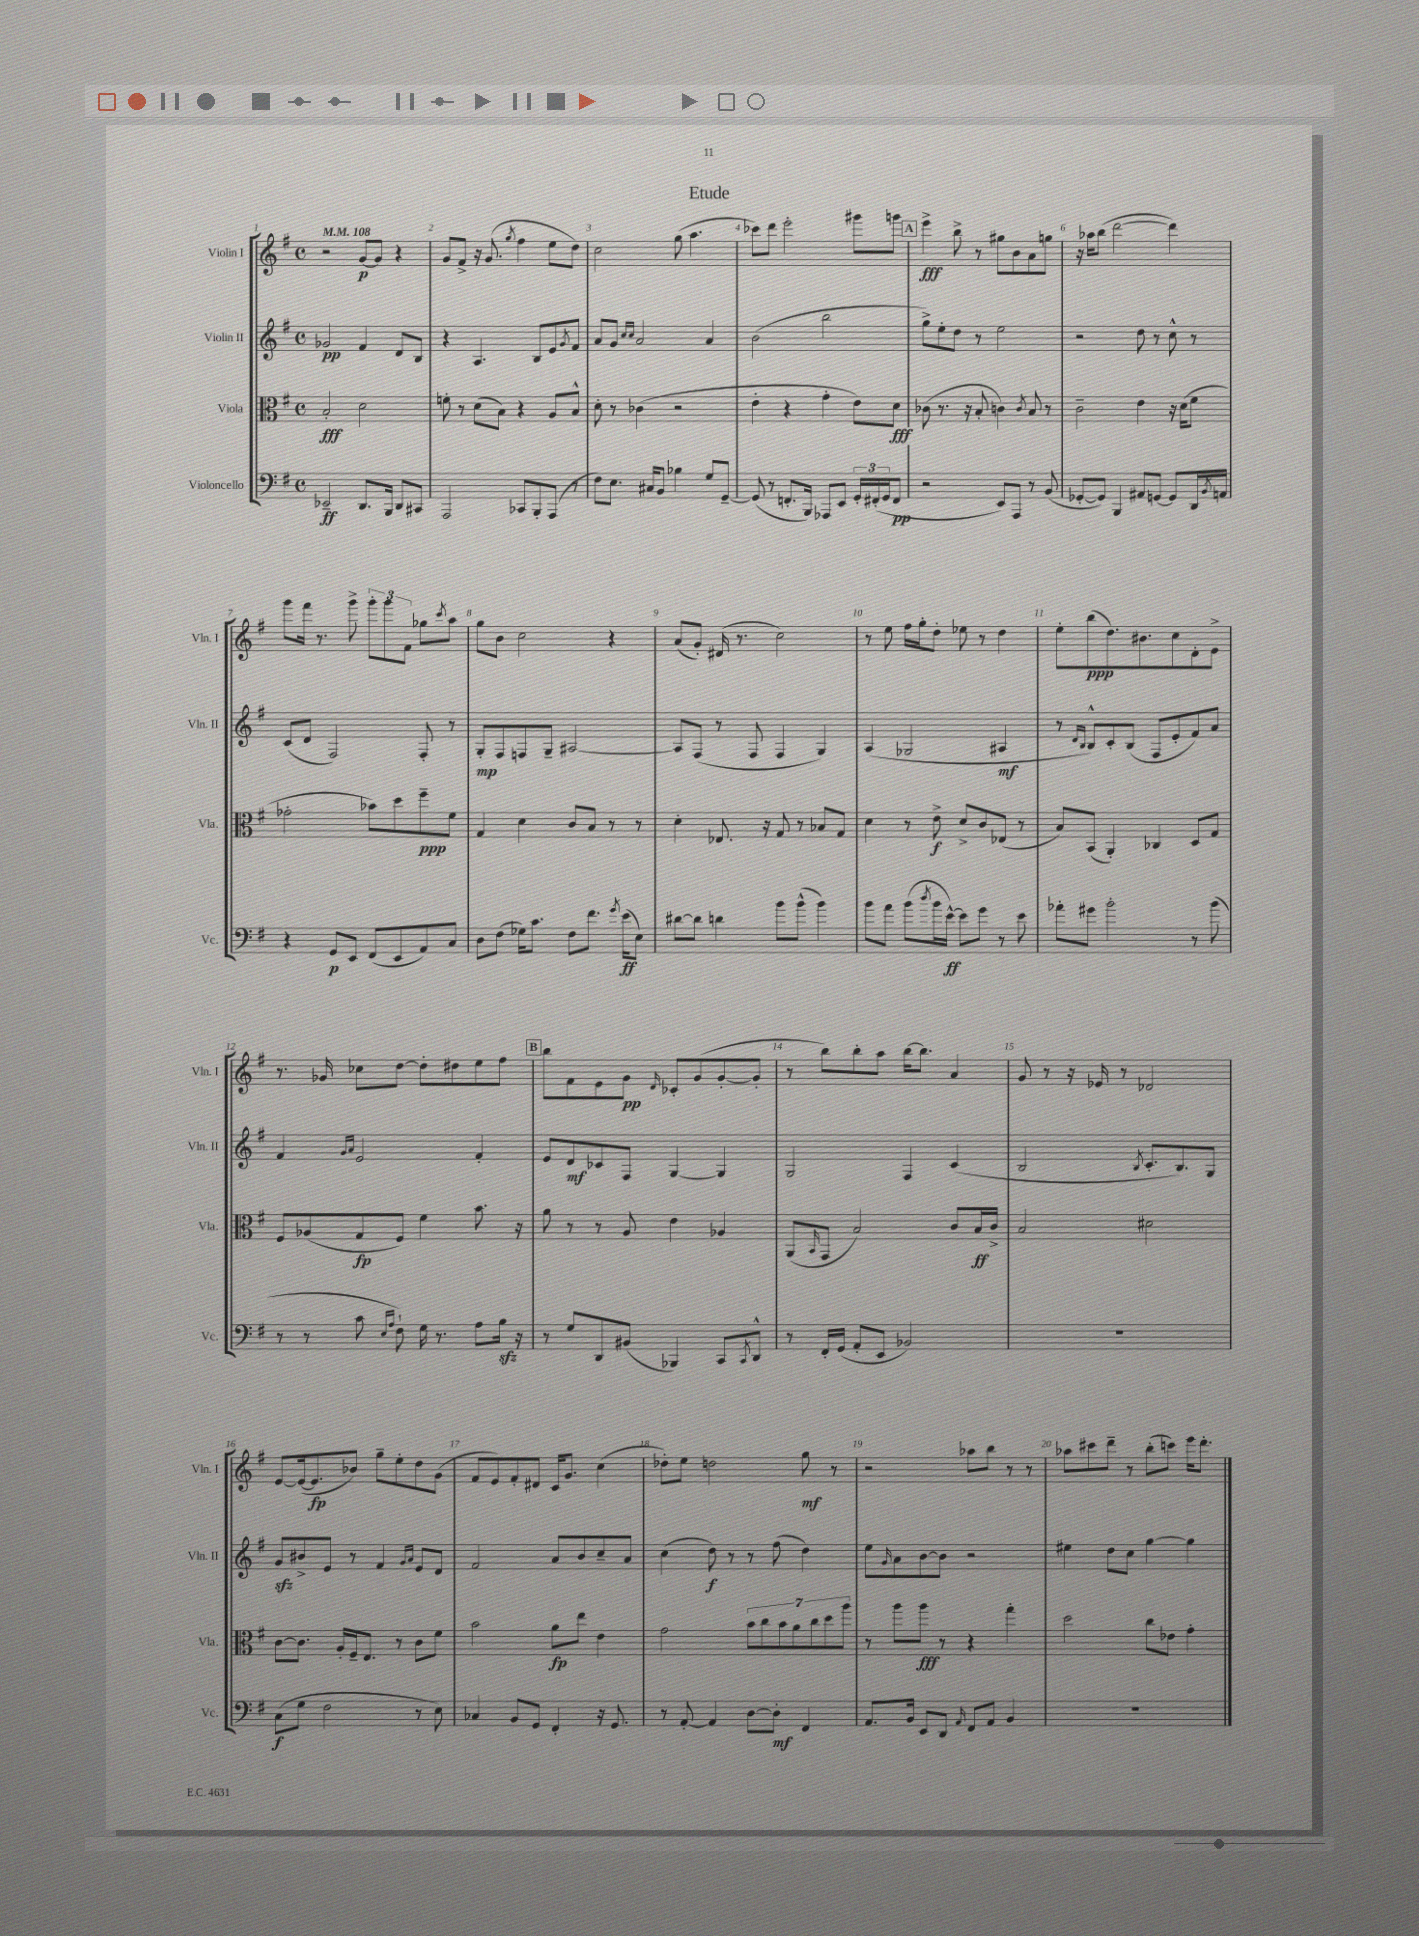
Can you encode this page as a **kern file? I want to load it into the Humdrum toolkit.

**kern	**dynam	**kern	**dynam	**kern	**dynam	**kern	**dynam
*part4	*part4	*part3	*part3	*part2	*part2	*part1	*part1
*staff4	*staff4	*staff3	*staff3	*staff2	*staff2	*staff1	*staff1
*I"Violoncello	*	*I"Viola	*	*I"Violin II	*	*I"Violin I	*
*I'Vc.	*	*I'Vla.	*	*I'Vln. II	*	*I'Vln. I	*
*clefF4	*	*clefC3	*	*clefG2	*	*clefG2	*
*k[f#]	*	*k[f#]	*	*k[f#]	*	*k[f#]	*
*M4/4	*	*M4/4	*	*M4/4	*	*M4/4	*
*met(c)	*	*met(c)	*	*met(c)	*	*met(c)	*
*MM108	*	*MM108	*	*MM108	*	*MM108	*
=1	=1	=1	=1	=1	=1	=1	=1
2EE-X~/	ff	2B'/	fff	2g-X/	pp	2r	.
8.DD/L	.	2d\	.	4f#/	.	[8g/L	p
.	.	.	.	.	.	8g/J]	.
16BBB/Jk	.	.	.	.	.	.	.
8DD/L	.	.	.	8d/L	.	4r	.
8CC#X/J	.	.	.	8B/J	.	.	.
=2	=2	=2	=2	=2	=2	=2	=2
2AAA/	.	8fn'\	.	4r	.	8g/L	.
.	.	8r	.	.	.	8f#^/J	.
.	.	(8d\L	.	4.A/	.	16r	.
.	.	.	.	.	.	(8.g/	.
.	.	8B\J)	.	.	.	.	.
.	.	.	.	.	.	8qgg/	.
8CC-X/L	.	4r	.	.	.	4ff#\	.
8BBB'/	.	.	.	8B/L	.	.	.
(8AAA/J	.	8A/L	.	8e/	.	8ee\L	.
.	.	.	.	8qg/	.	.	.
8r	.	8B^^/J	.	8f#/J	.	8dd\J)	.
=3	=3	=3	=3	=3	=3	=3	=3
8F#\L)	.	8d'\	.	8a/L	.	2cc\	.
8.E\J	.	8r	.	8g/J	.	.	.
.	.	.	.	16qqcc/LL	.	.	.
.	.	.	.	16qqcc/JJ	.	.	.
.	.	(4c-X\	.	2a/	.	.	.
16C#X/KL	.	.	.	.	.	.	.
8BB/J	.	.	.	.	.	.	.
4B-X\	.	2r	.	.	.	(8gg\	.
.	.	.	.	.	.	4.aa\	.
8G/L	.	.	.	4a/	.	.	.
[8GG~/J	.	.	.	.	.	.	.
=4	=4	=4	=4	=4	=4	=4	=4
(8GG/]	.	4e'\	.	(2b\	.	8ccc-X\L)	.
8r	.	.	.	.	.	8ddd\J	.
8.FFn'/L	.	4r	.	.	.	2eee'\	.
16BBB/Jk)	.	.	.	.	.	.	.
8AAA-X/L	.	4g'\	.	2bb\	.	.	.
8EE/J	.	.	.	.	.	.	.
24GG'/LL	.	8e\L)	.	.	.	8ggg#X\L	.
(24FF#X'/	.	.	.	.	.	.	.
24GG/J	.	.	.	.	.	.	.
8FF#/J	pp	8d\J	fff	.	.	8gggn\J	.
!!LO:REH:place=s1:t=A
=5	=5	=5	=5	=5	=5	=5	=5
2r	.	(8c-X\	.	8gg^\L)	.	4eee^\	fff
.	.	8.r	.	8ee'\	.	.	.
.	.	.	.	8dd\J	.	8bb^\	.
.	.	16r	.	.	.	.	.
.	.	8B'/	.	8r	.	8r	.
8EE/L)	.	4cn\)	.	2ee\	.	8gg#X\L	.
8AAA/J	.	.	.	.	.	8b\	.
.	.	8qc/	.	.	.	.	.
8r	.	8B/	.	.	.	8a\	.
(8BB/	.	8r	.	.	.	8ggn\J	.
=6	=6	=6	=6	=6	=6	=6	=6
[8GG-X'/L	.	2c~\	.	2r	.	16r	.
.	.	.	.	.	.	16aa-X\KL	.
8GG-/J])	.	.	.	.	.	(8bb\J	.
4BBB/	.	.	.	.	.	[2ddd\	.
8AA#X/L	.	4e\	.	8dd\	.	.	.
[8GGn/J	.	.	.	8r	.	.	.
8GG/L]	.	16r	.	8cc^^\	.	4ddd\])	.
.	.	(16d\KL	.	.	.	.	.
16DD/L	.	8f#\J	.	8r	.	.	.
8qBB/	.	.	.	.	.	.	.
16AAn/JJ	.	.	.	.	.	.	.
!!LO:LB:g=z
=7	=7	=7	=7	=7	=7	=7	=7
4r	.	2g-X'\	.	(8c/L	.	8ggg\L	.
.	.	.	.	8d/J	.	16fff#\Jk	.
.	.	.	.	.	.	8.r	.
8GG/L	p	.	.	2F#/)	.	.	.
8EE/J	.	.	.	.	.	8ggg^\	.
(8FF#/L	.	8b-X\L)	.	.	.	12ggg'\L	.
.	.	.	.	.	.	12ggg\	.
8EE/	.	8dd\	.	.	.	.	.
.	.	.	.	.	.	12f#\J	.
8AA/)	.	8ff#~\	ppp	8F#'/	.	8gg-X\L	.
.	.	.	.	.	.	8qccc/	.
8C/J	.	8f#\J	.	8r	.	8aa\J	.
=8	=8	=8	=8	=8	=8	=8	=8
8D\L	.	4G/	.	8G'/L	mp	8gg\L	.
(8F#\J	.	.	.	8F#/	.	8b\J	.
16G-X\KL)	.	4d\	.	8Fn/	.	2cc\	.
8.c\J	.	.	.	.	.	.	.
.	.	.	.	8G~/J	.	.	.
8F#\L	.	8c/L	.	[2A#X/	.	.	.
8.f#\J	.	8B/J	.	.	.	.	.
.	.	8r	.	.	.	4r	.
8qg/	.	.	.	.	.	.	.
(16e\KL	ff	.	.	.	.	.	.
8E\J)	.	8r	.	.	.	.	.
=9	=9	=9	=9	=9	=9	=9	=9
[8d#X\L	.	4d'\	.	8A#/L]	.	(8a/L	.
8d#\J]	.	.	.	(8F#/J	.	8g'/J)	.
4dn\	.	8.E-X/	.	8r	.	(16d#X/	.
.	.	.	.	.	.	8.r	.
.	.	.	.	8F#/	.	.	.
.	.	16r	.	.	.	.	.
8b\L	.	8G/	.	4F#/	.	2cc\)	.
(8b^^\J	.	8r	.	.	.	.	.
4b\)	.	8B-X/L	.	4G/)	.	.	.
.	.	8G/J	.	.	.	.	.
=10	=10	=10	=10	=10	=10	=10	=10
8b\L	.	4d\	.	(4A/	.	8r	.
8a\J	.	.	.	.	.	8ee\	.
(8b\L	.	8r	.	2G-X/	.	16ff#\LL	.
.	.	.	.	.	.	16gg'\J	.
8qdd/	.	.	.	.	.	.	.
16b\L	.	8e^\	f	.	.	8dd'\J	.
[16e^^\JJ)	ff	.	.	.	.	.	.
8e\L]	.	8d^/L	.	.	.	8ee-X\	.
8g\J	.	8c/	.	.	.	8r	.
8r	.	(8E-X/J	.	4A#X/	mf	4dd\	.
8e\	.	8r	.	.	.	.	.
=11	=11	=11	=11	=11	=11	=11	=11
8a-X'\L	.	8B/L)	.	8r	.	8ee'\L	.
.	.	.	.	16qqd/LL	.	.	.
.	.	.	.	16qqB/JJ	.	.	.
8g#X\J	.	(8BB/J	.	8B^^/L)	.	(8bb\	ppp
2b'\	.	4AA'/)	.	8c'/	.	8.dd\)	.
.	.	.	.	(8B/J	.	.	.
.	.	.	.	.	.	8.b#X\	.
.	.	4C-X/	.	8F#/L	.	.	.
.	.	.	.	8e'/	.	8cc\	.
8r	.	8D/L	.	8f#/)	.	8d'\	.
(8b\	.	8G/J	.	8a/J	.	8e^\J	.
!!LO:LB:g=z
=12	=12	=12	=12	=12	=12	=12	=12
8r	.	8F#/L	.	4f#/	.	8.r	.
8r	.	(8A-X/	.	.	.	.	.
.	.	.	.	.	.	16g-X/	.
.	.	.	.	16qqg/LL	.	.	.
.	.	.	.	16qqa/JJ	.	.	.
8c\	.	8G/	fp	2e/	.	8cc-X\L	.
16qqE/LL	.	.	.	.	.	.	.
16qqA/JJ	.	.	.	.	.	.	.
8F#`\)	.	8F#/J)	.	.	.	[8dd\J	.
16G\	.	4f#\	.	.	.	8dd'\L]	.
8.r	.	.	.	.	.	.	.
.	.	.	.	.	.	8dd#X\	.
8A\L	.	8.b\	.	4f#'/	.	8ee\	.
16Bzz\Jk	.	.	.	.	.	8ff#\J	.
16r	.	16r	.	.	.	.	.
!!LO:REH:place=s1:t=B
=13	=13	=13	=13	=13	=13	=13	=13
8r	.	8a\	.	8e/L	.	8bb\L	.
8G/L	.	8r	.	8d/	mf	8f#\	.
8DD/	.	8r	.	8c-X/	.	8e\	.
(8BB#X/J	.	8A/	.	8F#/J	.	8g\J	pp
.	.	.	.	.	.	16qqd/	.
4BBB-X/)	.	4e\	.	[4G/	.	8c-X'/L	.
.	.	.	.	.	.	(8g/	.
8CC/L	.	4A-X/	.	4G/]	.	[8g'/	.
8qCC/	.	.	.	.	.	.	.
8DD^^/J	.	.	.	.	.	8g'/J]	.
=14	=14	=14	=14	=14	=14	=14	=14
8r	.	(8AA/L	.	2G/	.	8r	.
.	.	16qqBB/	.	.	.	.	.
16FF#'/LL	.	8GG/J	.	.	.	8bb\L)	.
(16GG/JJ	.	.	.	.	.	.	.
8AA'/L	.	2B/)	.	.	.	8bb'\	.
8EE/J	.	.	.	.	.	8aa\J	.
2BB-X/)	.	.	.	4F#/	.	[16bb\KL	.
.	.	.	.	.	.	8.bb\J]	.
.	.	8c/L	.	(4c/	.	4a/	.
.	.	16B/L	ff	.	.	.	.
.	.	16c^/JJ	.	.	.	.	.
=15	=15	=15	=15	=15	=15	=15	=15
1r	.	2B/	.	2B/	.	8g/	.
.	.	.	.	.	.	8r	.
.	.	.	.	.	.	16r	.
.	.	.	.	.	.	16e-X/	.
.	.	.	.	.	.	8r	.
.	.	.	.	8qB/	.	.	.
.	.	2d#X\	.	8.c'/L	.	2d-X/	.
.	.	.	.	8.B/)	.	.	.
.	.	.	.	8G/J	.	.	.
!!LO:LB:g=z
=16	=16	=16	=16	=16	=16	=16	=16
(8C\L	f	[8c\L	.	8gzz/L	.	[8e/L	.
8G\J	.	8.c\J]	.	8b#X^/	.	(16e/k_	.
.	.	.	.	.	.	8.e/]	fp
2F#\	.	.	.	8e/J	.	.	.
.	.	16A'/LL	.	.	.	.	.
.	.	16F#~/J	.	8r	.	8b-X/J)	.
.	.	8.E/J	.	.	.	.	.
.	.	.	.	4f#/	.	8gg~\L	.
.	.	8r	.	.	.	8ee'\	.
.	.	.	.	16qqg/LL	.	.	.
.	.	.	.	16qqa/JJ	.	.	.
8r	.	8c\L	.	8e/L	.	8dd\	.
8E\)	.	8f#\J	.	8d/J	.	(8g\J	.
=17	=17	=17	=17	=17	=17	=17	=17
4C-X/	.	2b\	.	2f#/	.	8f#/L	.
.	.	.	.	.	.	8e/)	.
8BB/L	.	.	.	.	.	8f#'/	.
8GG/J	.	.	.	.	.	8d#X/J	.
4FF#'/	.	8a\L	fp	8a/L	.	16c/KL	.
.	.	.	.	.	.	8.g/J	.
.	.	8ee\J	.	8b/	.	.	.
16r	.	4e\	.	8cc~/	.	(4cc\	.
8.GG/	.	.	.	.	.	.	.
.	.	.	.	8a/J	.	.	.
=18	=18	=18	=18	=18	=18	=18	=18
8r	.	2g\	.	(4cc\	.	8dd-X'\L)	.
[8AA'/	.	.	.	.	.	8ee\J	.
4AA/]	.	.	.	8dd\)	f	2ddn\	.
.	.	.	.	8r	.	.	.
[8D\L	.	14b\L	.	8r	.	.	.
.	.	14cc\	.	.	.	.	.
8D'\J]	mf	.	.	(8ff#\	.	.	.
.	.	14b\	.	.	.	.	.
.	.	14a\	.	.	.	.	.
4FF#/	.	.	.	4dd\)	.	8gg\	mf
.	.	14cc\	.	.	.	.	.
.	.	14dd\	.	.	.	.	.
.	.	.	.	.	.	8r	.
.	.	14aa\J	.	.	.	.	.
=19	=19	=19	=19	=19	=19	=19	=19
8.AA/L	.	8r	.	8ee\L	.	2r	.
.	.	.	.	16qqg/	.	.	.
.	.	8aa\L	.	8a\	.	.	.
16BB/Jk	.	.	.	.	.	.	.
8EE/L	.	8aa\J	fff	[8b\	.	.	.
8DD/J	.	8r	.	8b\J]	.	.	.
16qqAA/	.	.	.	.	.	.	.
8FF#/L	.	4r	.	2r	.	8aa-X\L	.
8AA/J	.	.	.	.	.	8bb\J	.
4BB/	.	4gg'\	.	.	.	8r	.
.	.	.	.	.	.	8r	.
=20	=20	=20	=20	=20	=20	=20	=20
1r	.	2dd\	.	4ee#X\	.	8aa-X\L	.
.	.	.	.	.	.	8ccc#X\	.
.	.	.	.	8dd\L	.	8ddd~\J	.
.	.	.	.	8cc\J	.	8r	.
.	.	8cc\L	.	[4gg\	.	(8bb'\L	.
.	.	8e-X\J	.	.	.	8cccn\J)	.
.	.	4g'\	.	4gg\]	.	16eee\KL	.
.	.	.	.	.	.	8.ddd'\J	.
==	==	==	==	==	==	==	==
*-	*-	*-	*-	*-	*-	*-	*-
